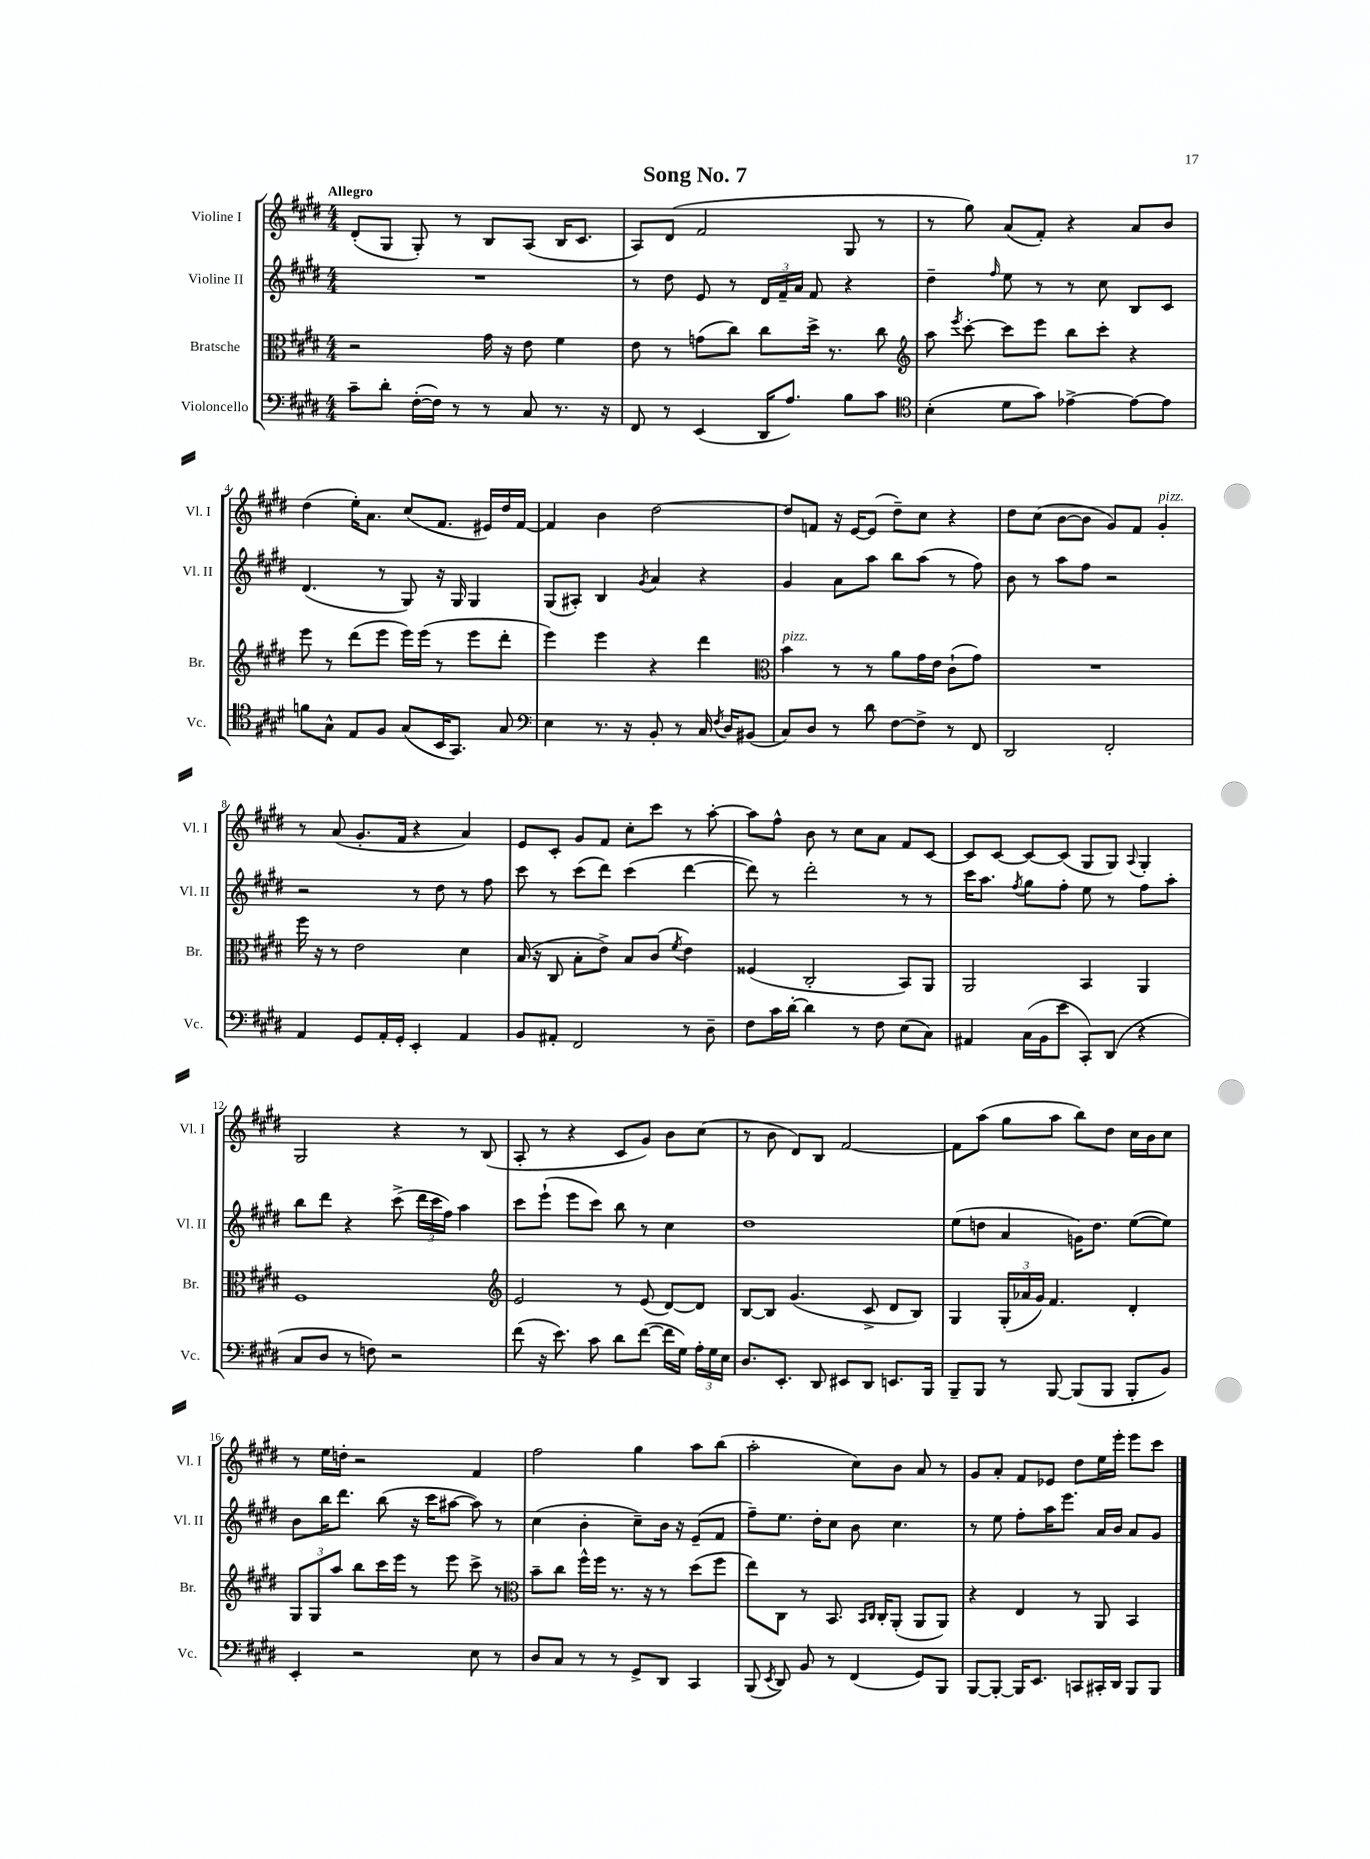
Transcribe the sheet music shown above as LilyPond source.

\header { title = "Song No. 7" }
<<
\new StaffGroup <<
\new Staff = "s0" \with { instrumentName = "Violine I" shortInstrumentName = "Vl. I" } {
    \clef treble \key e \major \numericTimeSignature \time 4/4 \tempo "Allegro"
    \autoBeamOff dis'8[-.( gis8] gis8-.) r8 b8[ a8]( b16[ cis'8.] |
    a8[) dis'8]( fis'2 gis8 r8 |
    r8 gis''8) a'8[( fis'8]-.) r4 a'8[ b'8] |
    dis''4( e''16[-.) a'8.] cis''8[( fis'8.] eis'16[) dis''16 fis'16]~ |
    fis'4 b'4 dis''2~ |
    dis''8[ f'8] r16 e'16[~ e'8]( dis''8[--) cis''8] r4 |
    dis''8[ cis''8]( b'8[~ b'8] gis'8[) fis'8] gis'4-.^\markup { \italic "pizz." } |
    r8 a'8( gis'8.[-. fis'16] r4 a'4) |
    e'8[ cis'8]-. gis'8[ fis'8] cis''8[-. cis'''8] r8 a''8~-. |
    a''8[ fis''8]-^ b'8 r8 cis''8[ a'8] fis'8[ cis'8]~ |
    cis'8[ cis'8]~ cis'8[~ cis'8]( gis8[ gis8]) \appoggiatura { a8 } gis4-. |
    gis2 r4 r8 b8( |
    a8-. r8 r4 cis'8[ gis'8]) b'8[ cis''8]( |
    r8 b'8 dis'8[) b8] fis'2~ |
    fis'8[ a''8]( gis''8[ a''8] b''8[) dis''8] cis''16[ b'16 cis''8] |
    r8 e''16[ d''16]-. r2 fis'4 |
    fis''2 gis''4 a''8[ b''8]( |
    a''2-. cis''8[) b'8] a'8 r8 |
    gis'8[ a'8]-. fis'8[ ees'8] dis''8[ e''16 e'''16]-. e'''8[ cis'''8] \bar "|." |
}
\new Staff = "s1" \with { instrumentName = "Violine II" shortInstrumentName = "Vl. II" } {
    \clef treble \key e \major \numericTimeSignature \time 4/4
    \autoBeamOff R1 |
    r8 dis''8 e'8 r8 \tuplet 3/2 { dis'16[ fis'16-- a'16] } fis'8 r4 |
    dis''4-- \grace { fis''16 } e''8 r8 r8 cis''8 b8[ cis'8] |
    dis'4.( r8 gis8) r16 gis16 gis4 |
    gis8[( ais8]-.) b4 \acciaccatura { gis'8 } a'4 r4 |
    gis'4 a'8[ a''8] b''8[ a''8]( r8 fis''8) |
    b'8 r8 a''8[ fis''8] r2 |
    r2 r8 dis''8 r8 fis''8 |
    cis'''8 r8 cis'''8[( dis'''8]) cis'''4( dis'''4~ |
    dis'''8) r8 dis'''2-. r8 r8 |
    cis'''16[ a''8.] \acciaccatura { fis''8 } gis''8[ fis''8]-. e''8 r8 fis''8[ a''8]-. |
    b''8[ dis'''8] r4 cis'''8->( \tuplet 3/2 { dis'''16[ cis'''16 fis''16]) } a''4 |
    cis'''8[ e'''8]-!( e'''8[ cis'''8]) b''8 r8 cis''4 |
    dis''1 |
    e''8[( d''8] a'4 g'16[) d''8.] e''8[~( e''8]) |
    b'8[ b''16 dis'''8.] b''8( r16 cis'''16[ ais''8]~ ais''8) r8 |
    cis''4( b'4-. cis''8[--) b'16] r16 e'8[--( fis'8] |
    fis''8[--) e''8.] dis''16[-. cis''8] b'8 cis''4. |
    r8 e''8 fis''8[-. a''16 e'''8.] a'16[ b'16] a'8[ gis'8] \bar "|." |
}
\new Staff = "s2" \with { instrumentName = "Bratsche" shortInstrumentName = "Br." } {
    \clef alto \key e \major \numericTimeSignature \time 4/4
    \autoBeamOff r2 gis'16 r16 e'8 fis'4 |
    e'8 r8 g'8[( cis''8]) cis''8[ dis''16]-> r8. cis''8 |
    \clef treble a''8 \acciaccatura { e'''8 } cis'''8~-. cis'''8[ e'''8] b''8[ cis'''8]-. r4 |
    e'''8 r8 dis'''8[( e'''8] e'''16[) e'''16]( r8 e'''8[ dis'''8]-. |
    e'''4) e'''4 r4 dis'''4 |
    \clef alto b'4^\markup { \italic "pizz." } r8 r8 a'8[ gis'16 e'16] cis'8[-!( gis'8]) |
    R1 |
    fis''16 r16 r8 e'2 dis'4 |
    b16( r16 cis8 b8[-. e'8]->) b8[ cis'8]( \acciaccatura { fis'8 } e'4) |
    fisis4( cis2-. b,8[) a,8] |
    a,2 b,4 a,4 |
    fis1 |
    \clef treble e'2 r8 e'8( dis'8[~) dis'8] |
    b8[~ b8] gis'4.( cis'8-> dis'8[ b8]) |
    gis4 \tuplet 3/2 { gis16[-.( aes'16 gis'16]) } fis'4. dis'4-. |
    \tuplet 3/2 { gis8[ gis8 a''8] } b''8[ cis'''16 e'''16] r8 e'''8 cis'''8-> r8 |
    \clef alto b'8[-- cis''8] fis''16[-^ fis''16] r8. r16 r8 dis''8[( fis''8] |
    e''8[) cis8] r8 b,8. \grace { b,16[ cis16] } cis16[-. a,8]-.( a,8[ a,8]) |
    r4 e4 r8 a,8 b,4 \bar "|." |
}
\new Staff = "s3" \with { instrumentName = "Violoncello" shortInstrumentName = "Vc." } {
    \clef bass \key e \major \numericTimeSignature \time 4/4
    \autoBeamOff cis'8[-- dis'8]-. fis16[~-.( fis16]) r8 r8 cis8 r8. r16 |
    fis,8 r8 e,4( dis,16[ a8.]) b8[ cis'8] |
    \clef tenor b4-.( dis'8[ gis'8]) ees'4~-> ees'8[~ ees'8] |
    f'8[ gis8]-^ e8[ fis8] gis8[( b,16 gis,8.]) gis8 |
    \clef bass e4 r8. r16 b,8-. r8 cis16 \acciaccatura { fis8 } dis16[ bis,8]( |
    cis8[) dis8] r8 dis'8 fis8[~ fis8]-> r8 fis,8 |
    dis,2 fis,2-. |
    a,4 gis,8[ a,16-. gis,16]-. e,4-. a,4 |
    b,8[ ais,8]-. fis,2 r8 dis8-- |
    fis8[ cis'16 dis'16]~-. dis'4 r8 fis8 e8[( cis8]) |
    ais,4 cis16[( b,16 e'8] cis,8[-.) dis,8]( r4 |
    cis8[ dis8] r8 f8) r2 |
    fis'8( r16 e'8.) cis'8 dis'8[ fis'8]~( fis'16[ gis16]) \tuplet 3/2 { a16[-. gis16 e16] } |
    dis8.[ e,8.]-. dis,8 eis,8[ dis,8] e,8.[ b,,16] |
    b,,8[-- b,,8] r8 b,,8~ b,,8[( b,,8] b,,8[-. b,8]) |
    e,4-. r2 e8 r8 |
    dis8[ cis8] r8 r8 gis,8[-> dis,8] cis,4 |
    b,,8( \acciaccatura { e,8 } dis,8) b,8 r8 fis,4( gis,8[) b,,8] |
    b,,8[~ b,,8]~-. b,,16[ e,8.] c,8[ cis,16-. dis,16] b,,8[ b,,8] \bar "|." |
}
>>
>>
